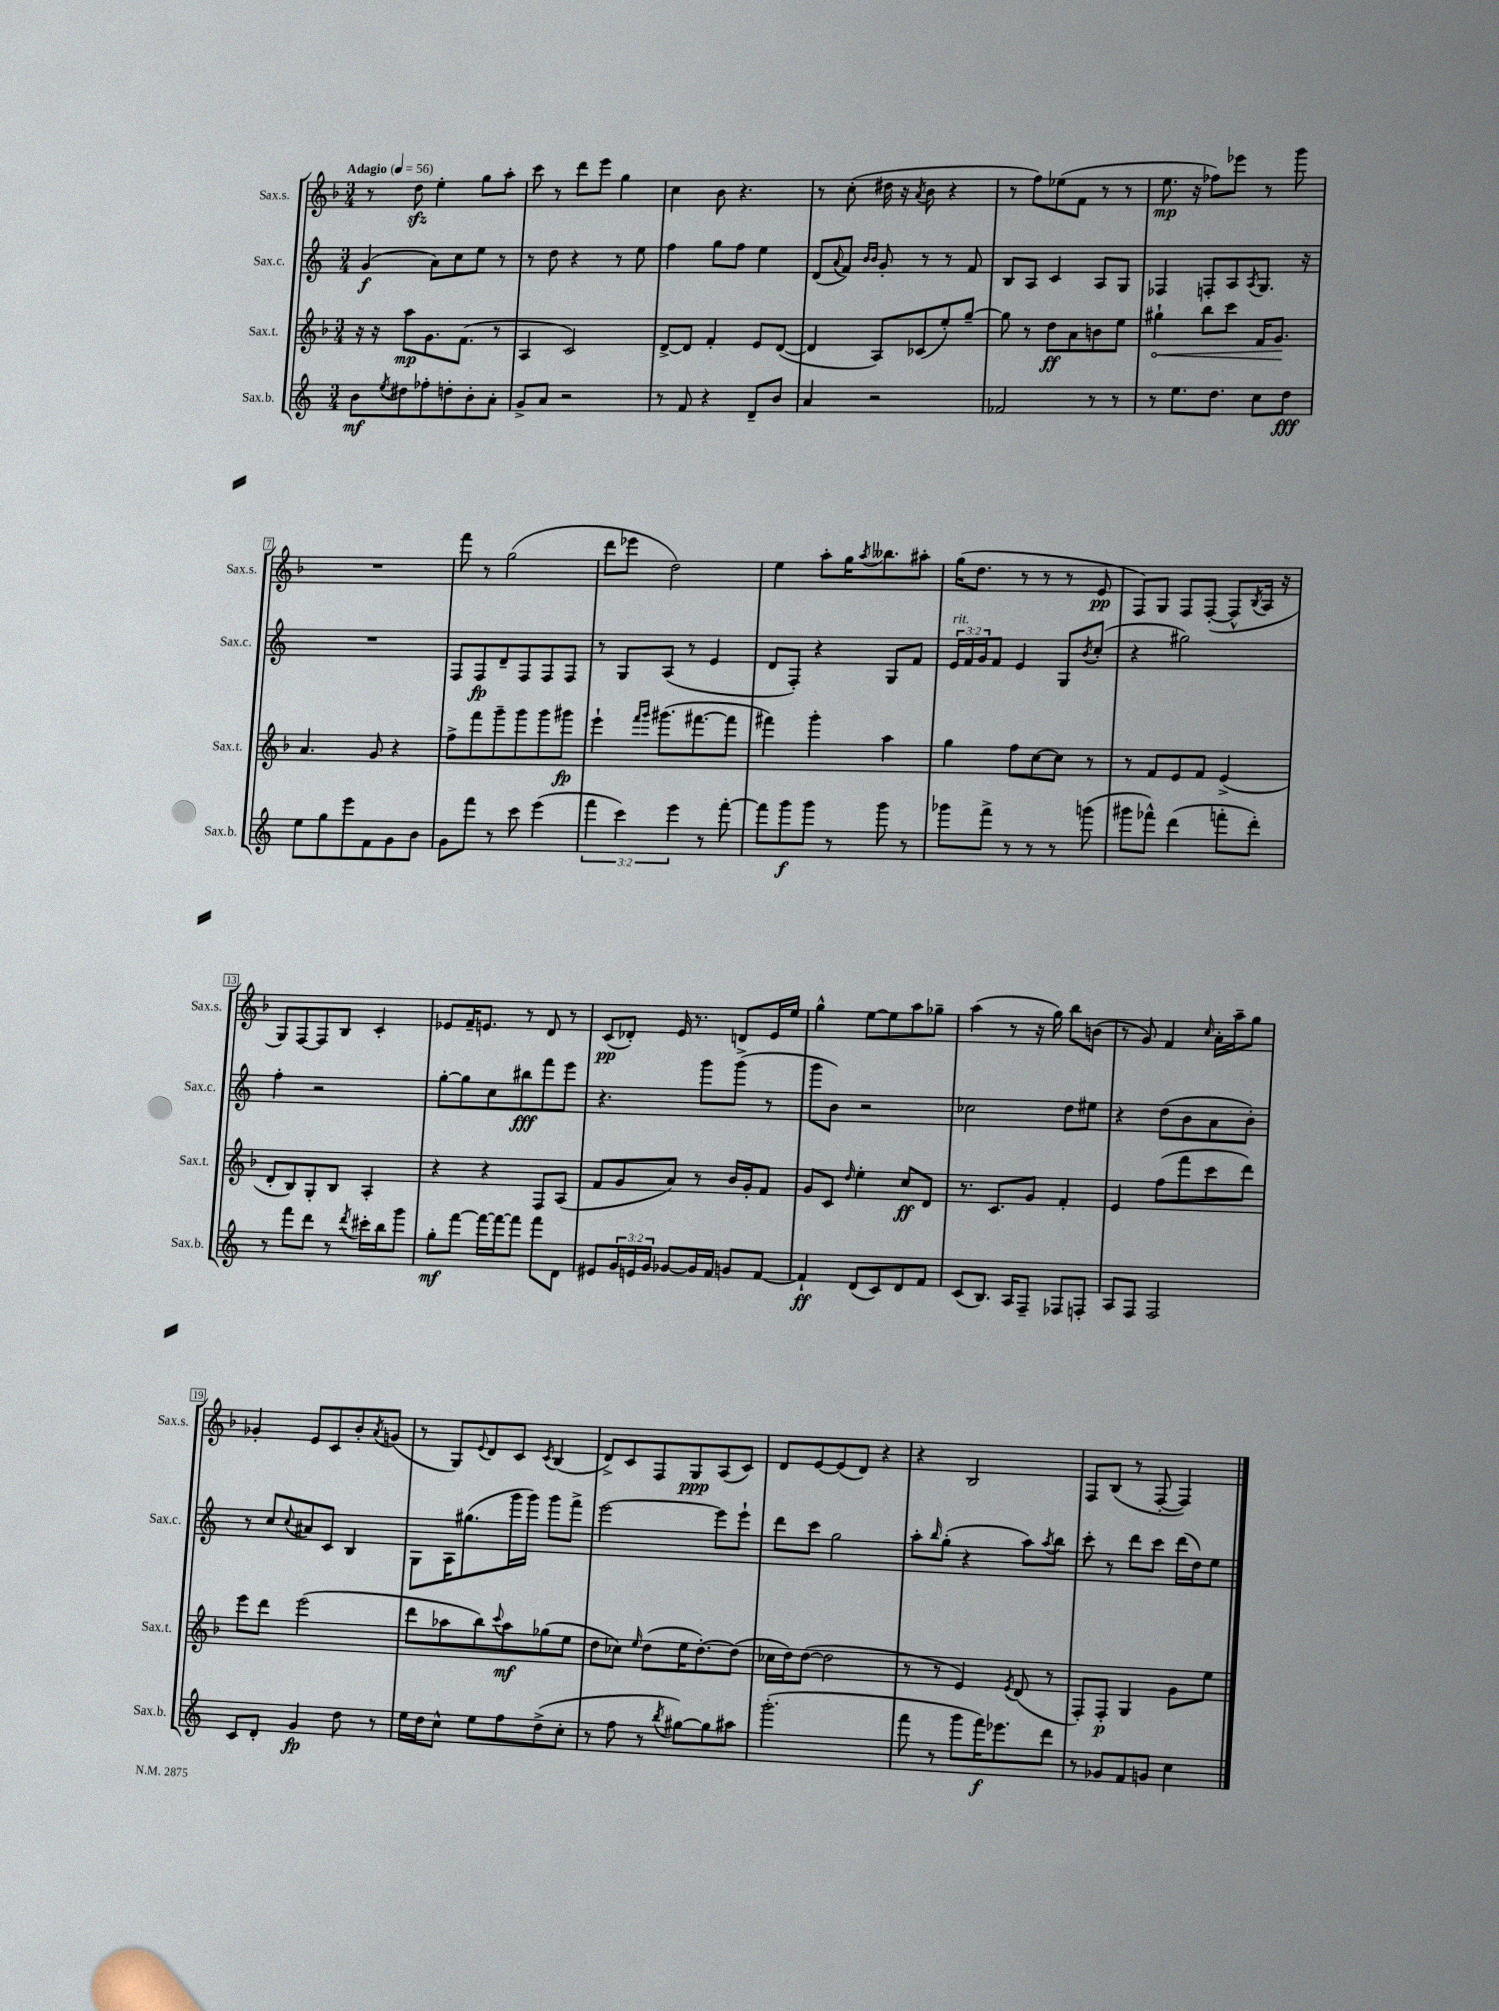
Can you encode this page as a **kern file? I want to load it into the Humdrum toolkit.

**kern	**dynam	**kern	**dynam	**kern	**dynam	**kern	**dynam
*part4	*part4	*part3	*part3	*part2	*part2	*part1	*part1
*staff4	*staff4	*staff3	*staff3	*staff2	*staff2	*staff1	*staff1
*I"Sax.b.	*	*I"Sax.t.	*	*I"Sax.c.	*	*I"Sax.s.	*
*I'Sax.b.	*	*I'Sax.t.	*	*I'Sax.c.	*	*I'Sax.s.	*
*clefG2	*	*clefG2	*	*clefG2	*	*clefG2	*
*k[]	*	*k[b-]	*	*k[]	*	*k[b-]	*
*M3/4	*	*M3/4	*	*M3/4	*	*M3/4	*
*MM56	*	*MM56	*	*MM56	*	*MM56	*
=1	=1	=1	=1	=1	=1	=1	=1
!	!	!	!	!	!	!LO:TX:a:B:t=Adagio	!
8b\L	mf	16r	.	(4g/	f	8r	.
.	.	16r	.	.	.	.	.
8qee/	.	.	.	.	.	.	.
8dd#X\	.	8aa\L	mp	.	.	8ddzz\	.
8ff-X'\	.	8.g\	.	8a\L)	.	4ee'\	.
8ddn'\	.	.	.	8cc\	.	.	.
.	.	(8.f\J	.	.	.	.	.
8b'\	.	.	.	8ee\J	.	8gg\L	.
8a'\J	.	8r	.	8r	.	8aa'\J	.
=2	=2	=2	=2	=2	=2	=2	=2
8g^/L	.	4A/	.	8r	.	8ccc\	.
8a/J	.	.	.	8dd\	.	8r	.
2r	.	2c/)	.	4r	.	8ddd\L	.
.	.	.	.	.	.	8eee\J	.
.	.	.	.	8r	.	4gg\	.
.	.	.	.	8ee\	.	.	.
=3	=3	=3	=3	=3	=3	=3	=3
8r	.	[8d^/L	.	4ff\	.	4cc\	.
8f/	.	8d/J]	.	.	.	.	.
4r	.	4f'/	.	8gg\L	.	8b-\	.
.	.	.	.	8ff\J	.	4.r	.
8d~/L	.	8e/L	.	4ee\	.	.	.
8b/J	.	([8d/J	.	.	.	.	.
=4	=4	=4	=4	=4	=4	=4	=4
4a/	.	4d/]	.	(8d/L	.	8r	.
.	.	.	.	8qqa/	.	.	.
.	.	.	.	8f/J)	.	(8cc'\	.
.	.	.	.	16qqb/LL	.	.	.
.	.	.	.	16qqb/JJ	.	.	.
2r	.	8A/L)	.	8g'/	.	16dd#X\	.
.	.	.	.	.	.	16r	.
.	.	.	.	.	.	8qa/	.
.	.	(8c-X/	.	8r	.	8b-\	.
.	.	8ee'/)	.	8r	.	4r	.
.	.	[8gg~/J	.	8f/	.	.	.
=5	=5	=5	=5	=5	=5	=5	=5
2f-X/	.	8gg\]	.	8B/L	.	8r	.
.	.	8r	.	8A/J	.	8ff\L)	.
.	.	8dd\L	ff	4c/	.	(8ee-X\	.
.	.	8a\	.	.	.	8f\J	.
8r	.	8bn\	.	8A/L	.	8r	.
8r	.	8ee\J	.	8G/J	.	8r	.
=6	=6	=6	=6	=6	=6	=6	=6
!	!	!	!LO:HP:b	!	!	!	!
8r	.	4gg#X`\	<	4F-X/	.	8.ee\	mp
8.ee\L	.	.	.	.	.	.	.
.	.	.	.	.	.	16r	.
.	.	8bb-\L	.	8Fn'/L	.	8ff-X\L)	.
8.dd\J	.	.	.	.	.	.	.
.	.	8ccc\J	.	8A/	.	8eee-X\J	.
.	.	.	.	8qA/	.	.	.
8cc\L	.	16f/KL	.	8.G/J	.	8r	.
.	.	8.g/J	.	.	.	.	.
8dd\J	fff	.	.	.	.	8ggg\	.
.	.	.	.	16r	.	.	.
.	.	.	[	.	.	.	.
!!LO:LB:g=z
=7	=7	=7	=7	=7	=7	=7	=7
8ee\L	.	4.a/	.	2.r	.	2.r	.
8gg\	.	.	.	.	.	.	.
8eee\	.	.	.	.	.	.	.
8f\	.	8g/	.	.	.	.	.
8g\	.	4r	.	.	.	.	.
8b\J	.	.	.	.	.	.	.
=8	=8	=8	=8	=8	=8	=8	=8
8g\L	.	8ff^\L	.	8F/L	.	8fff\	.
8fff\J	.	8fff\	.	8F/	fp	8r	.
8r	.	8ggg~\	.	8d~/	.	(2gg\	.
8ccc\	.	8ggg\	.	8F/	.	.	.
(4eee\	.	8ggg\	.	8F/	.	.	.
.	.	8ggg#X\J	fp	8F/J	.	.	.
=9	=9	=9	=9	=9	=9	=9	=9
6fff\	.	4eee`\	.	8r	.	8ddd\L	.
.	.	.	.	8G/L	.	8eee-X\J	.
6ccc\)	.	.	.	.	.	.	.
.	.	16qqfff/LL	.	.	.	.	.
.	.	16qqggg/JJ	.	.	.	.	.
.	.	(8.ggg#X\L	.	(8A/J	.	2dd\)	.
6eee\	.	.	.	.	.	.	.
.	.	.	.	8r	.	.	.
.	.	[8.fff#X\	.	.	.	.	.
8r	.	.	.	4e/	.	.	.
[8fff'\	.	8fff#\J]	.	.	.	.	.
=10	=10	=10	=10	=10	=10	=10	=10
8fff\L]	.	4fff#X\)	.	8d/L	.	4ee\	.
8ggg\	f	.	.	8F'/J)	.	.	.
8ggg\J	.	4ggg'\	.	4r	.	8aa'\L	.
8r	.	.	.	.	.	16gg\K	.
.	.	.	.	.	.	8qaa/	.
.	.	.	.	.	.	8.bb--X\	.
8ggg\	.	4aa\	.	8G/L	.	.	.
8r	.	.	.	8f/J	.	8aa#X'\J	.
=11	=11	=11	=11	=11	=11	=11	=11
!	!	!	!	!LO:TX:a:i:t=rit.	!	!	!
8ggg-X\L	.	4gg\	.	24e/LL	.	(16gg\KL	.
.	.	.	.	24f/	.	.	.
.	.	.	.	.	.	8.dd\J	.
.	.	.	.	24g/J	.	.	.
8fff^\J	.	.	.	8f/J	.	.	.
8r	.	8ff\L	.	4e/	.	8r	.
8r	.	[8cc\	.	.	.	8r	.
8r	.	8cc\J]	.	8G/L	.	8r	.
.	.	.	.	8qb/	.	.	.
(8gggn\	.	8r	.	(8cc'/J	.	8e/	pp
=12	=12	=12	=12	=12	=12	=12	=12
8ggg#X\L	.	8r	.	4r	.	8F/L)	.
8fff-X^^\J)	.	8f/L	.	.	.	8G/J	.
(4ddd\	.	8e/	.	2gg#X\)	.	8F/L	.
.	.	8f/J	.	.	.	([8F'/J	.
8fffn'\L	.	(4e^/	.	.	.	8F^^/L]	.
.	.	.	.	.	.	8qB-/	.
8ddd'\J)	.	.	.	.	.	16A/Jk	.
.	.	.	.	.	.	16r	.
!!LO:LB:g=z
=13	=13	=13	=13	=13	=13	=13	=13
8r	.	8d'/L	.	4ff'\	.	8G/L)	.
8fff\L	.	8B-/)	.	.	.	[8F/	.
8ddd\J	.	8G'/	.	2r	.	8F/]	.
8r	.	8B-/J	.	.	.	8B-/J	.
8qddd/	.	.	.	.	.	.	.
16ccc#X'\LL	.	4A'/	.	.	.	4c'/	.
16bb\J	.	.	.	.	.	.	.
8ggg\J	.	.	.	.	.	.	.
=14	=14	=14	=14	=14	=14	=14	=14
8gg'\L	mf	4r	.	[8gg'\L	.	8e-X/L	.
[8fff\J	.	.	.	8gg\]	.	16f~/K	.
.	.	.	.	.	.	8.en/J	.
16fff\LL_	.	4r	.	8cc\	.	.	.
16fff\J_	.	.	.	.	.	.	.
8fff\J]	.	.	.	8bb#X\	fff	8r	.
8fff\L	.	8F/L	.	8fff\	.	8d/	.
8d\J	.	(8A/J	.	8eee\J	.	8r	.
=15	=15	=15	=15	=15	=15	=15	=15
8e#X/L	.	8f/L	.	4.r	.	(8c/L	pp
24g/L	.	8g/	.	.	.	8d-X'/J)	.
24en/	.	.	.	.	.	.	.
24g/JJ	.	.	.	.	.	.	.
[8g-X/L	.	8a/J)	.	.	.	16e/	.
.	.	.	.	.	.	8.r	.
16g-/L]	.	8r	.	8ggg\L	.	.	.
16f/JJ	.	.	.	.	.	.	.
8gn/L	.	16b-/LL	.	(8ggg^\J	.	8dn/L	.
.	.	16g'/J	.	.	.	.	.
[8f/J	.	8f/J	.	8r	.	16e/L	.
.	.	.	.	.	.	16ee/JJ	.
=16	=16	=16	=16	=16	=16	=16	=16
4f`/]	ff	8g/L	.	8ggg\L	.	4gg^^\	.
.	.	8c/J	.	8b\J)	.	.	.
.	.	16qqdd/	.	.	.	.	.
(8d/L	.	4ee'\	.	2r	.	[8ee\L	.
8c/)	.	.	.	.	.	8ee\]	.
8d/	.	8cc/L	ff	.	.	8aa\	.
8f/J	.	8d/J	.	.	.	8gg-X~\J	.
=17	=17	=17	=17	=17	=17	=17	=17
(8c/L	.	8.r	.	2cc-X\	.	(4aa\	.
8.B/J)	.	.	.	.	.	.	.
.	.	8.c/L	.	.	.	.	.
.	.	.	.	.	.	8r	.
16A/KL	.	.	.	.	.	.	.
8F~/J	.	8g/J	.	.	.	16r	.
.	.	.	.	.	.	16gg\)	.
8F-X/L	.	4f'/	.	8dd\L	.	8bb-\L	.
8Fn'/J	.	.	.	8ee#X\J	.	(8bn\J	.
=18	=18	=18	=18	=18	=18	=18	=18
8A/L	.	4e/	.	4r	.	8r	.
8F/J	.	.	.	.	.	8g/)	.
2F/	.	(8ff\L	.	(8dd\L	.	4f/	.
.	.	8fff\	.	8b\	.	.	.
.	.	.	.	.	.	16qqcc/	.
.	.	8ccc\	.	8a\	.	16a'\LL	.
.	.	.	.	.	.	16aa~\J	.
.	.	8ddd\J)	.	8b'\J)	.	8gg\J	.
!!LO:LB:g=z
=19	=19	=19	=19	=19	=19	=19	=19
8c/L	.	8eee\L	.	8r	.	4g-X'/	.
8d'/J	.	8ddd\J	.	8cc/L	.	.	.
.	.	.	.	8qqcc/	.	.	.
4g/	fp	(2eee\	.	8a#X/	.	8e/L	.
.	.	.	.	8c/J	.	8c/	.
8dd\	.	.	.	4B/	.	8b-'/	.
.	.	.	.	.	.	8qa/	.
8r	.	.	.	.	.	(8gn/J	.
=20	=20	=20	=20	=20	=20	=20	=20
16ee\LL	.	8ddd\L	.	8G\L	.	8r	.
16dd\J	.	.	.	.	.	.	.
8cc^^\J	.	8aa-X\	.	16A\K	.	8G/L)	.
.	.	.	.	(8.gg#X\	.	.	.
.	.	.	.	.	.	8qqe/	.
8ee\L	.	8bb-\)	.	.	.	8d/	.
.	.	8qqccc/	.	.	.	.	.
8ff\	.	8aa-\	mf	16ggg\L	.	8c/J	.
.	.	.	.	16ggg\JJ)	.	.	.
.	.	.	.	.	.	8qc/	.
(8dd^\	.	(8gg-X\	.	8ggg\L	.	(4B-/	.
8cc'\J	.	8ee\J	.	8fff^\J	.	.	.
=21	=21	=21	=21	=21	=21	=21	=21
8r	.	8dd\L	.	[2eee\	.	8d^/L)	.
8ff\	.	8cc-X\J)	.	.	.	8c/	.
.	.	16qqee/	.	.	.	.	.
8r	.	(8dd\L	.	.	.	8F/	.
8qbb/	.	.	.	.	.	.	.
[8gg#X\L)	.	16ee\K	.	.	.	8G/	ppp
.	.	[8.dd'\)	.	.	.	.	.
8gg#\]	.	.	.	8eee\L]	.	(8A/	.
8aa#X\J	.	(8dd\J]	.	8eee`\J	.	8c/J)	.
=22	=22	=22	=22	=22	=22	=22	=22
(2.ggg'\	.	16cc-X\LL	.	8ddd\L	.	8d/L	.
.	.	16dd\J)	.	.	.	.	.
.	.	([8dd\J	.	8ccc\J	.	[8e/	.
.	.	2dd\]	.	2gg\	.	(8e/]	.
.	.	.	.	.	.	8d/J)	.
.	.	.	.	.	.	4r	.
=23	=23	=23	=23	=23	=23	=23	=23
8fff\	.	8r	.	8aa'\L	.	4r	.
.	.	.	.	16qqbb/	.	.	.
8r	.	8r	.	(8gg'\J	.	.	.
8ggg\L	.	4e/)	.	4r	.	2B-/	.
16fff\K)	f	.	.	.	.	.	.
8.eee-X\	.	.	.	.	.	.	.
.	.	8qe/	.	.	.	.	.
.	.	(8d/	.	8aa\L)	.	.	.
.	.	.	.	8qaa/	.	.	.
8ddd\J	.	8r	.	8bb\J	.	.	.
=24	=24	=24	=24	=24	=24	=24	=24
8r	.	8F'/L)	.	8ccc'\	.	8F/L	.
8g-X/L	.	8F'/J	p	8r	.	(8B-/J	.
8f/	.	4G/	.	8ddd\L	.	8r	.
8gn/J	.	.	.	8ccc\J	.	[8F'/	.
4cc\	.	8g\L	.	(16ddd\LL	.	4F/])	.
.	.	.	.	16dd\J)	.	.	.
.	.	8ee\J	.	8ee\J	.	.	.
==	==	==	==	==	==	==	==
*-	*-	*-	*-	*-	*-	*-	*-
